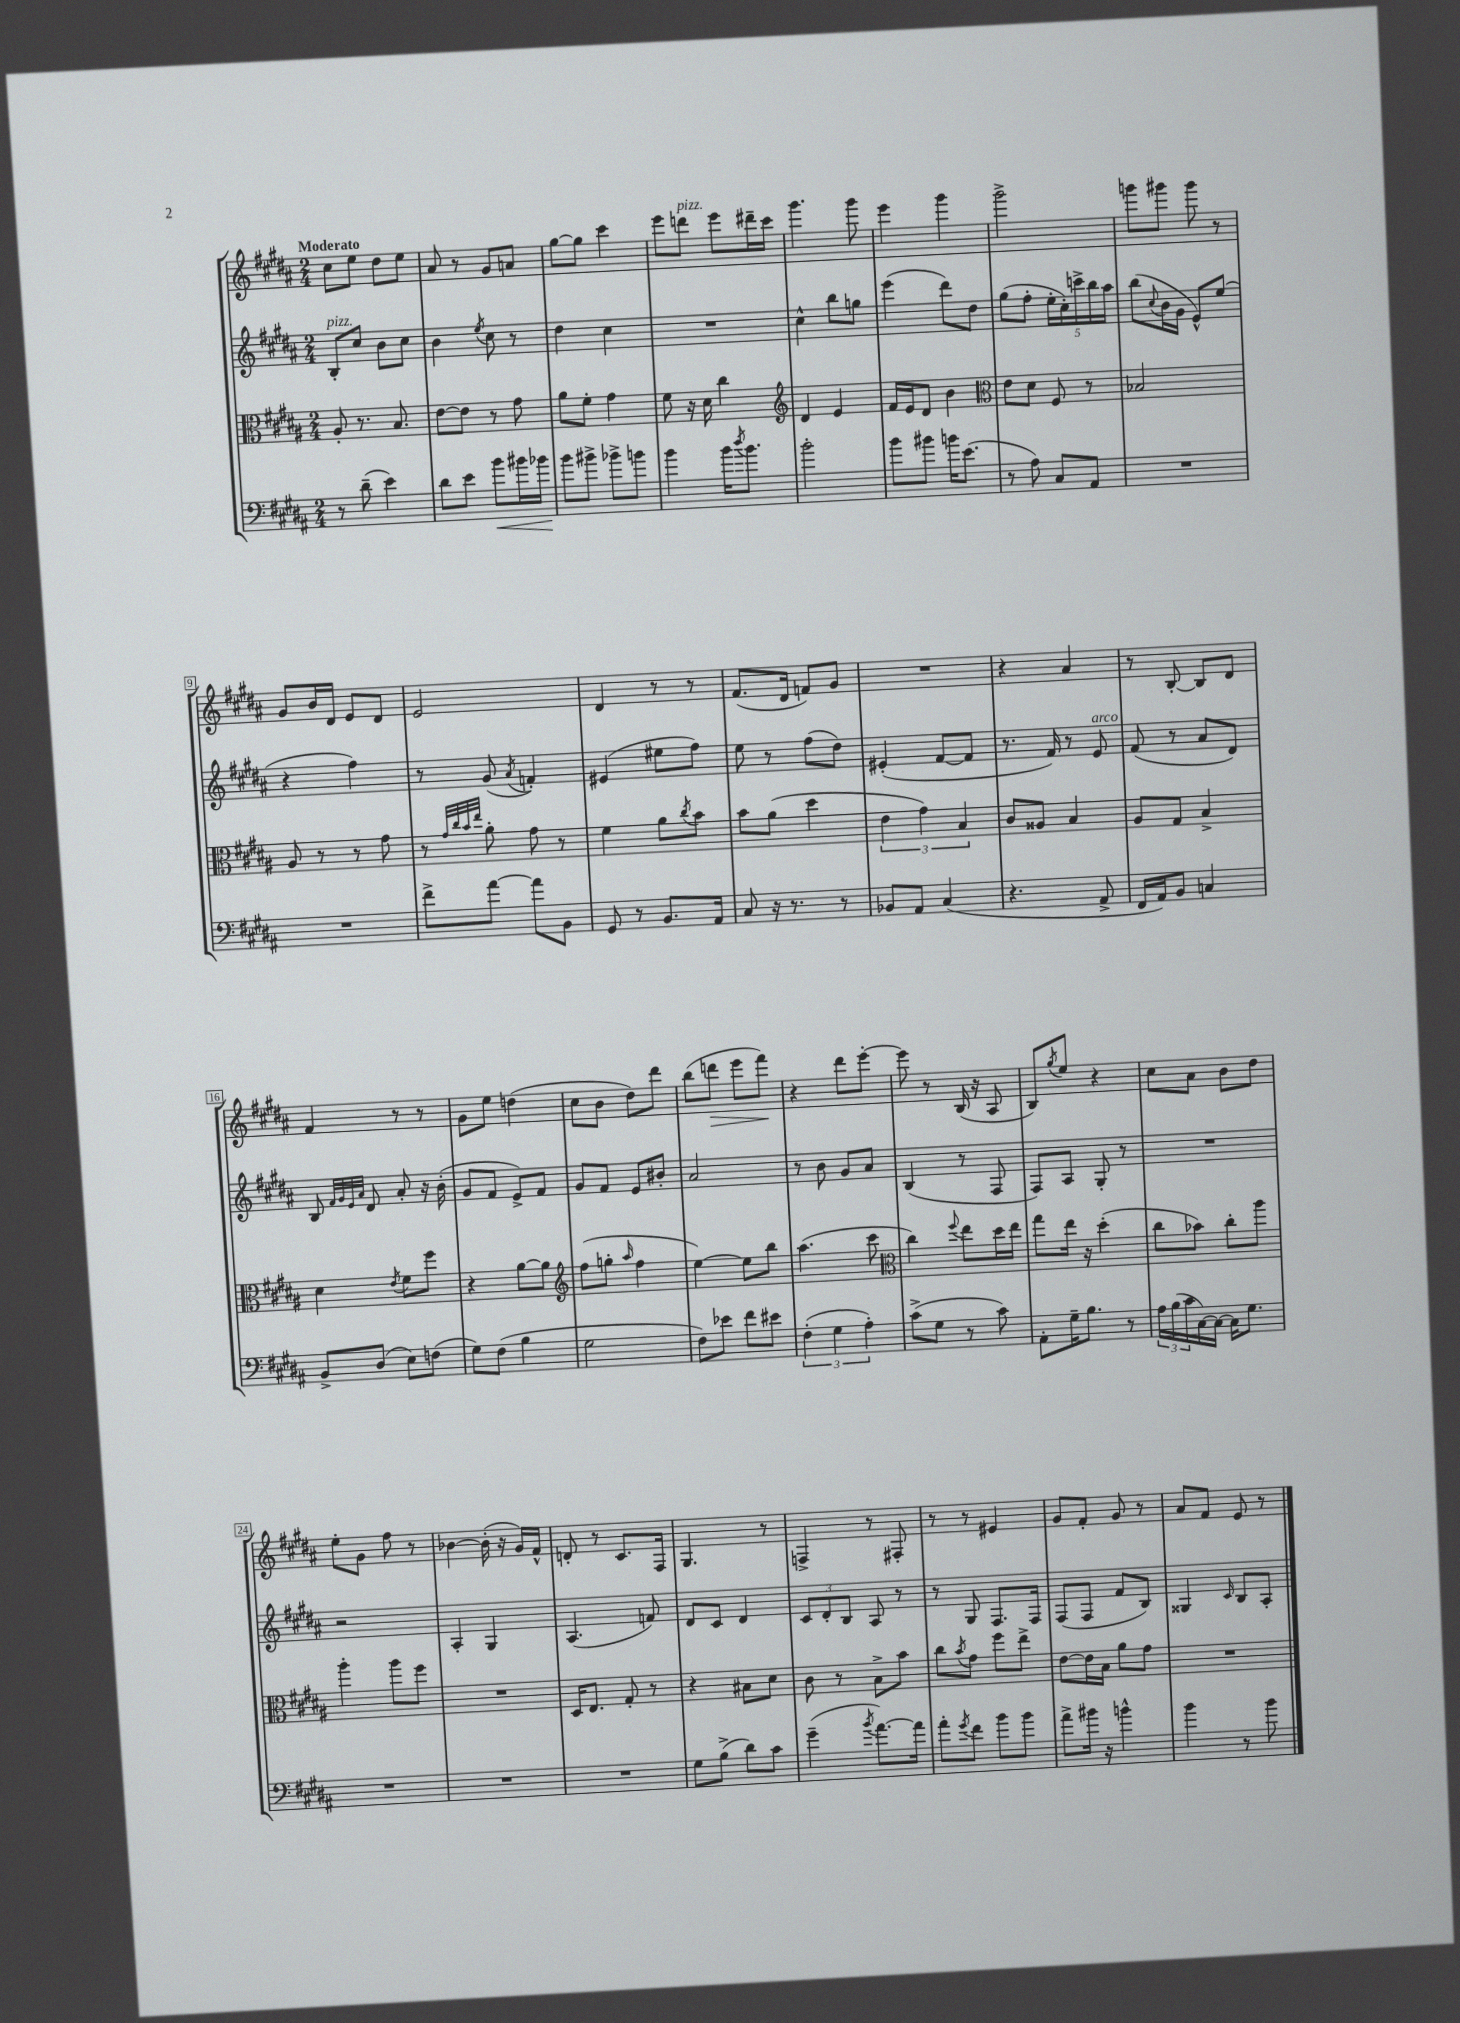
<<
\new StaffGroup <<
\new Staff = "s0" {
    \clef treble \key b \major \numericTimeSignature \time 2/4 \tempo "Moderato"
    cis''8 e''8 dis''8 e''8 |
    ais'8 r8 gis'8 a'8 |
    gis''8~ gis''8 cis'''4 |
    e'''8 d'''8^\markup { \italic "pizz." } e'''8 dis'''16-- cis'''16 |
    gis'''4. gis'''8 |
    e'''4 gis'''4 |
    gis'''2-> |
    g'''8 gis'''8 gis'''8 r8 |
    gis'8 b'16 dis'16 e'8 dis'8 |
    e'2 |
    dis'4 r8 r8 |
    fis'8.( dis'16 f'8) gis'8 |
    R2 |
    r4 ais'4 |
    r8 b8~-. b8 dis'8 |
    fis'4 r8 r8 |
    gis'8 e''8 d''4( |
    cis''8 b'8 dis''8) dis'''8 |
    b''8( d'''8\> e'''8 fis'''8\!) |
    r4 dis'''8 e'''8~-. |
    e'''8 r8 b16( r16 ais8 |
    b8) \acciaccatura { gis''8 } e''8 r4 |
    cis''8 ais'8 b'8 dis''8 |
    e''8-. gis'8 fis''8 r8 |
    bes'4~ bes'16-.( r16 gis'16) fis'16-^ |
    d'8-. r8 cis'8. fis16 |
    gis4. r8 |
    f4-> r8 fis8-. |
    r8 r8 eis'4 |
    gis'8 fis'8-. gis'8 r8 |
    ais'8 fis'8 e'8 r8 \bar "|." |
}
\new Staff = "s1" {
    \clef treble \key b \major \numericTimeSignature \time 2/4
    b8-.^\markup { \italic "pizz." } cis''8 b'8 cis''8 |
    b'4 \acciaccatura { e''8 } cis''8 r8 |
    dis''4 cis''4 |
    R2 |
    cis''4-^ b''8 g''8 |
    e'''4( dis'''8) dis''8 |
    gis''8( fis''8-. \tuplet 5/4 { e''16-. cis''16-.) c'''16-> b''16 ais''16 } |
    b''8( \appoggiatura { cis''8 } b'16 gis'16 e'8-^) e''8( |
    r4 fis''4) |
    r8 gis'8( \acciaccatura { ais'8 } f'4-.) |
    eis'4( eis''8 fis''8) |
    e''8 r8 fis''8( dis''8) |
    eis'4-.( fis'8~ fis'8 |
    r8. fis'16) r8 e'8^\markup { \italic "arco" } |
    fis'8( r8 ais'8 dis'8) |
    b8 \grace { fis'32 gis'32 e'32 ais'32 } dis'8 ais'8-. r16 b'16-.( |
    gis'8 fis'8 e'8->) fis'8 |
    gis'8 fis'8 e'8 bis'8-. |
    ais'2 |
    r8 b'8 gis'8 ais'8 |
    b4( r8 fis8 |
    fis8) ais8 gis8-. r8 |
    R2 |
    r2 |
    ais4-. gis4 |
    ais4.( f'8) |
    dis'8 cis'8 dis'4 |
    \tuplet 3/2 { cis'8 dis'8-. b8 } ais8 r8 |
    r8 gis8 fis8. fis16 |
    fis8( fis8 fis'8 b8) |
    gisis4 \grace { cis'16 } b8 ais8-. \bar "|." |
}
\new Staff = "s2" {
    \clef alto \key b \major \numericTimeSignature \time 2/4
    ais8-. r8. b8. |
    e'8~ e'8 r8 gis'8 |
    ais'8 fis'8-. gis'4 |
    fis'8 r16 dis'16 cis''4 |
    \clef treble dis'4 e'4 |
    fis'16 e'16 dis'8 b'4 |
    \clef alto e'8 dis'8 fis8 r8 |
    bes2 |
    ais8 r8 r8 gis'8 |
    r8 \grace { gis'32 cis''32 b'32 e''32 } ais'8-. gis'8 r8 |
    fis'4 ais'8 \acciaccatura { cis''8 } b'8 |
    b'8 ais'8( dis''4 |
    \tuplet 3/2 { e'4 gis'4) b4 } |
    cis'8 aisis8 b4 |
    ais8 gis8 b4-> |
    dis'4 \acciaccatura { e'8 } fis'8 fis''8 |
    r4 ais'8~ ais'8 |
    \clef treble fis''8( g''8-. \grace { ais''16 } fis''4 |
    e''4~) e''8 b''8 |
    ais''4.( cis'''8 |
    \clef alto cis''4) \appoggiatura { fis''8 } e''8 dis''16 e''16 |
    gis''8 e''16 r16 dis''4-.( |
    cis''8 bes'8) cis''8-. ais''8 |
    ais''4-. ais''8 fis''8 |
    R2 |
    dis16 e8. gis8-. r8 |
    r4 bis8 dis'8 |
    cis'8 r8 b8-> b'8 |
    cis''8 \acciaccatura { b'8 } gis'8 fis''8 e''8-> |
    e'8~ e'16 b16 ais'8 gis'8 |
    R2 \bar "|." |
}
\new Staff = "s3" {
    \clef bass \key b \major \numericTimeSignature \time 2/4
    r8 dis'8--( e'4) |
    dis'8 e'8 b'8\< bis'16 bes'16 |
    b'8\! bis'8-> bes'8-> b'8 |
    b'4 b'16 \acciaccatura { dis''8 } b'8. |
    b'2-. |
    b'8 bis'8 b'16 e'8.( |
    r8 ais8) cis8 ais,8 |
    R2 |
    R2 |
    fis'8-> ais'8~ ais'8 b,8 |
    gis,8 r8 b,8. ais,16 |
    cis8 r16 r8. r8 |
    bes,8 ais,8 cis4( |
    r4. ais,8-> |
    fis,16 ais,16) b,8 c4 |
    b,8-> dis8( e8) f8( |
    gis8) fis8( b4 |
    gis2 |
    fis8) ees'8 fis'8 eis'8 |
    \tuplet 3/2 { fis4-.( gis4 ais4-.) } |
    cis'8->( gis8 r8 cis'8) |
    ais,8-. gis16-- b8. r8 |
    \tuplet 3/2 { ais16 b16( cis'16 } cis16~) cis16~ cis16 gis8. |
    R2 |
    R2 |
    R2 |
    gis8 b8->( dis'8) cis'8 |
    gis'4--( \acciaccatura { b'8 } ais'8.~) ais'16 |
    ais'8-. \acciaccatura { gis'8 } fis'8 b'8 b'8 |
    ais'8-> bis'16 r16 b'4-^ |
    b'4 r8 b'8 \bar "|." |
}
>>
>>
\layout { \context { \Score \override BarNumber.stencil = #(make-stencil-boxer 0.1 0.3 ly:text-interface::print) } }
